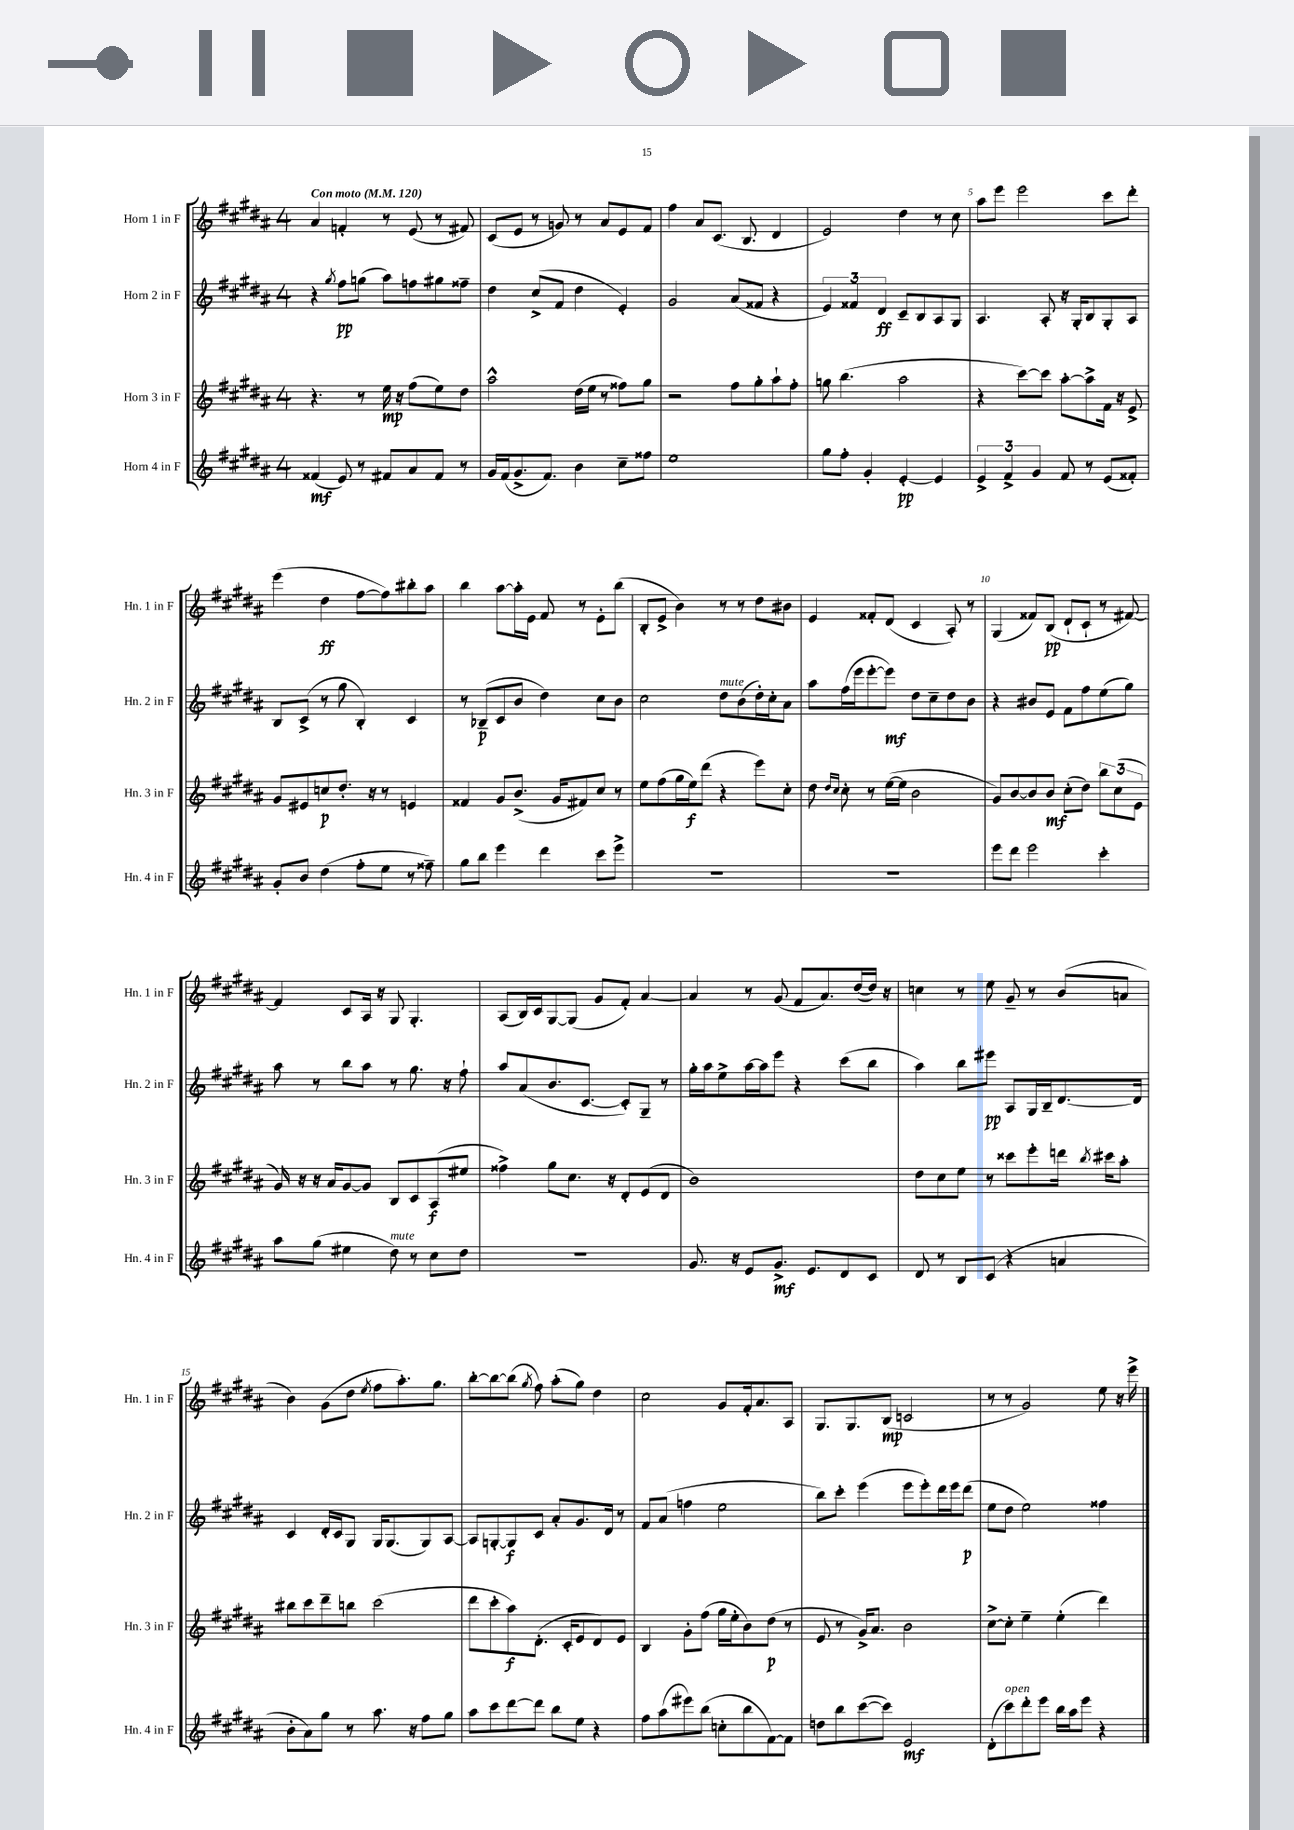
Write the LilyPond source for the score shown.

<<
\new StaffGroup <<
\new Staff = "s0" \with { instrumentName = "Horn 1 in F" shortInstrumentName = "Hn. 1 in F" } {
    \clef treble \key b \major \once \override Staff.TimeSignature.style = #'single-digit \time 4/4 \tempo "Con moto" 4 = 120
    \autoBeamOff ais'4 f'4-. r8 e'8( r8 fis'8) |
    cis'8[( e'8] r8 g'8) r8 ais'8[ e'8 fis'8] |
    fis''4 ais'8[ cis'8.]( b8. dis'4 |
    e'2) dis''4 r8 cis''8 |
    ais''8[ e'''8] e'''2 cis'''8[ dis'''8]-. |
    e'''4( dis''4\ff fis''8[~ fis''8) bis''8-. ais''8] |
    b''4 ais''8[~ ais''16-. e'16] fis'8 r8 e'8[-. b''8]( |
    b8[-. e'8]-> b'4) r8 r8 dis''8[ bis'8] |
    e'4 fisis'8[-. dis'8]( cis'4 ais8-.) r8 |
    gis4( fisis'8[) b8]\pp( dis'8[-! cis'8]-! r8 fis'8~) |
    fis'4 cis'8[ ais16] r16 gis8 gis4.-. |
    ais8[( b16) cis'16 gis8~ gis8]( gis'8[ fis'8]-.) ais'4~ |
    ais'4 r8 gis'8( fis'8[ ais'8.) dis''16~( dis''16]) r16 |
    c''4 r8 e''8 gis'8-- r8 b'8[( a'8] |
    b'4) gis'8[( dis''8] \acciaccatura { e''8 } fis''8[ ais''8.-.) gis''8.] |
    b''8[~-. b''8~ b''8]( \acciaccatura { gis''8 } fis''8) ais''8[-.( gis''8]) dis''4 |
    cis''2 gis'8[ fis'16-. ais'8. ais8] |
    gis8.[ gis8. b8]\mp( c'2 |
    r8 r8 gis'2) e''8 r16 e'''16-> \bar "|." |
}
\new Staff = "s1" \with { instrumentName = "Horn 2 in F" shortInstrumentName = "Hn. 2 in F" } {
    \clef treble \key b \major \once \override Staff.TimeSignature.style = #'single-digit \time 4/4
    \autoBeamOff r4 \acciaccatura { gis''8 } fis''8[\pp g''8]( ais''8[) f''8 gis''8 fisis''8]-- |
    dis''4 cis''8[->( fis'8] dis''4 e'4-.) |
    gis'2 ais'8[( fisis'8] r4 |
    \tuplet 3/2 { e'4) fisis'4 dis'4\ff } cis'8[-- b8 ais8 gis8] |
    ais4. ais8-. r16 gis16[-. b8 gis8-. ais8] |
    b8[ cis'8]->( r8 gis''8 b4-.) cis'4 |
    r8 bes8[--\p( cis'8 b'8] dis''4) cis''8[ b'8] |
    cis''2 dis''8[^\markup { \italic "mute" } b'8( dis''16-.) cis''16-. ais'8] |
    ais''8[ fis''16( e'''16 e'''8~-. e'''8]\mf) dis''8[ cis''8-- dis''8 b'8] |
    r4 bis'8[ e'8] fis'8[ fis''8 e''8( gis''8]) |
    ais''8 r8 b''8[ ais''8] r8 gis''8. r16 fis''8-! |
    ais''8[ ais'8( b'8. cis'8.]~ cis'8[-.) gis8]-- r8 |
    gis''16[-. ais''16 e''8-> ais''16~ ais''16 e'''8] r4 cis'''8[( b''8] |
    ais''4) b''8[ eis'''8]\pp ais8[ gis16 b16-- dis'8.~ dis'16] |
    cis'4 dis'16[-. cis'16 gis8] gis16[ gis8.( gis8) ais8]~ |
    ais8[ g8~-. g8\f cis'8] ais'8[-. gis'8. dis'16] r8 |
    fis'8[ ais'8]( f''4 e''2 |
    b''8[) cis'''8]-. e'''4( e'''8[ e'''8-.) dis'''16 e'''16 dis'''8]\p( |
    e''8[ dis''8] e''2) fisis''4 \bar "|." |
}
\new Staff = "s2" \with { instrumentName = "Horn 3 in F" shortInstrumentName = "Hn. 3 in F" } {
    \clef treble \key b \major \once \override Staff.TimeSignature.style = #'single-digit \time 4/4
    \autoBeamOff r4. r8 e''16\mp r16 fis''8[( e''8) dis''8] |
    ais''2-^ dis''16[( e''16] r8 fisis''8[) gis''8] |
    r2 fis''8[ gis''8-. ais''8-! fis''8]-. |
    g''8 b''4.( ais''2 |
    r4 cis'''8[~) cis'''8] ais''8[~-. ais''8-> fis'16] r16 e'8-> |
    gis'8[ eis'8 c''8\p dis''8.]-. r16 r8 e'4 |
    fisis'4 gis'8[ b'8.]->( gis'16[ fis'8) cis''8] r8 |
    e''8[ fis''8( gis''16 e''16\f) dis'''8]( r4 e'''8[) cis''8]-. |
    dis''8 \grace { dis''16[ cis''16] } cis''8-. r8 e''16[~( e''16] b'2 |
    gis'8[) b'8~ b'8 b'8]\mf cis''8[-.( dis''8]) \tuplet 3/2 { b''8[ cis''8( e'8] } |
    gis'16) r16 r16 ais'16[ gis'8~ gis'8] b8[ cis'8 ais8\f( eis''8] |
    fisis''4->) gis''8[ cis''8.] r16 dis'8[-. e'8( dis'8] |
    b'1) |
    dis''8[ cis''8 e''8] r8 cisis'''8[ e'''8-. d'''16] \acciaccatura { b''8 } cis'''16[ ais''8]-. |
    bis''8[ cis'''8 dis'''8-- b''8] cis'''2( |
    dis'''8[ cis'''8-. ais''8\f) dis'8.]-.( cis'16[-. e'8 dis'8) e'8] |
    b4 gis'8[-. fis''8]( gis''16[ e''16-. b'8) dis''8]\p( r8 |
    e'8 r8 gis'16[->) ais'8.] b'2 |
    cis''8[~-> cis''8]-. e''4-- e''4-.( dis'''4) \bar "|." |
}
\new Staff = "s3" \with { instrumentName = "Horn 4 in F" shortInstrumentName = "Hn. 4 in F" } {
    \clef treble \key b \major \once \override Staff.TimeSignature.style = #'single-digit \time 4/4
    \autoBeamOff fisis'4\mf( e'8) r8 fis'8[ ais'8 fis'8] r8 |
    gis'16[ fis'16( gis'8.-> fis'8.]) b'4 cis''8[-- fisis''8] |
    e''1 |
    gis''8[ fis''8]-. gis'4-. e'4~-.\pp e'4 |
    \tuplet 3/2 { e'4-> fis'4-> gis'4 } fis'8 r8 e'8[( fisis'8]-.) |
    gis'8[-. b'8] dis''4( fis''8[-. e''8] r8 fisis''8--) |
    gis''8[ b''8] e'''4 dis'''4 cis'''8[ e'''8]-> |
    R1 |
    R1 |
    e'''8[ dis'''8] e'''2 cis'''4-. |
    ais''8[ gis''8]( eis''4 dis''8^\markup { \italic "mute" }) r8 cis''8[ dis''8] |
    R1 |
    gis'8. r16 e'8[ gis'8.]->\mf e'8.[ dis'8 cis'8] |
    dis'8 r8 b8[ cis'8]( r4 a'4 |
    b'8[-. ais'8) gis''8] r8 ais''8. r16 fis''8[ gis''8] |
    ais''8[ cis'''8 dis'''8~ dis'''8] b''8[ e''8] r4 |
    fis''8[ ais''8( eis'''8) b''8]( c''8[-. b''8 fis'8~) fis'8] |
    d''8[ b''8 cis'''8~( cis'''8]) e'2\mf |
    dis'8[-.( cis'''8^\markup { \italic "open" }) dis'''8-. e'''8] b''16[ ais''16 e'''8] r4 \bar "|." |
}
>>
>>
\layout { \context { \Score \override BarNumber.break-visibility = ##(#f #t #t) barNumberVisibility = #(every-nth-bar-number-visible 5) } }
